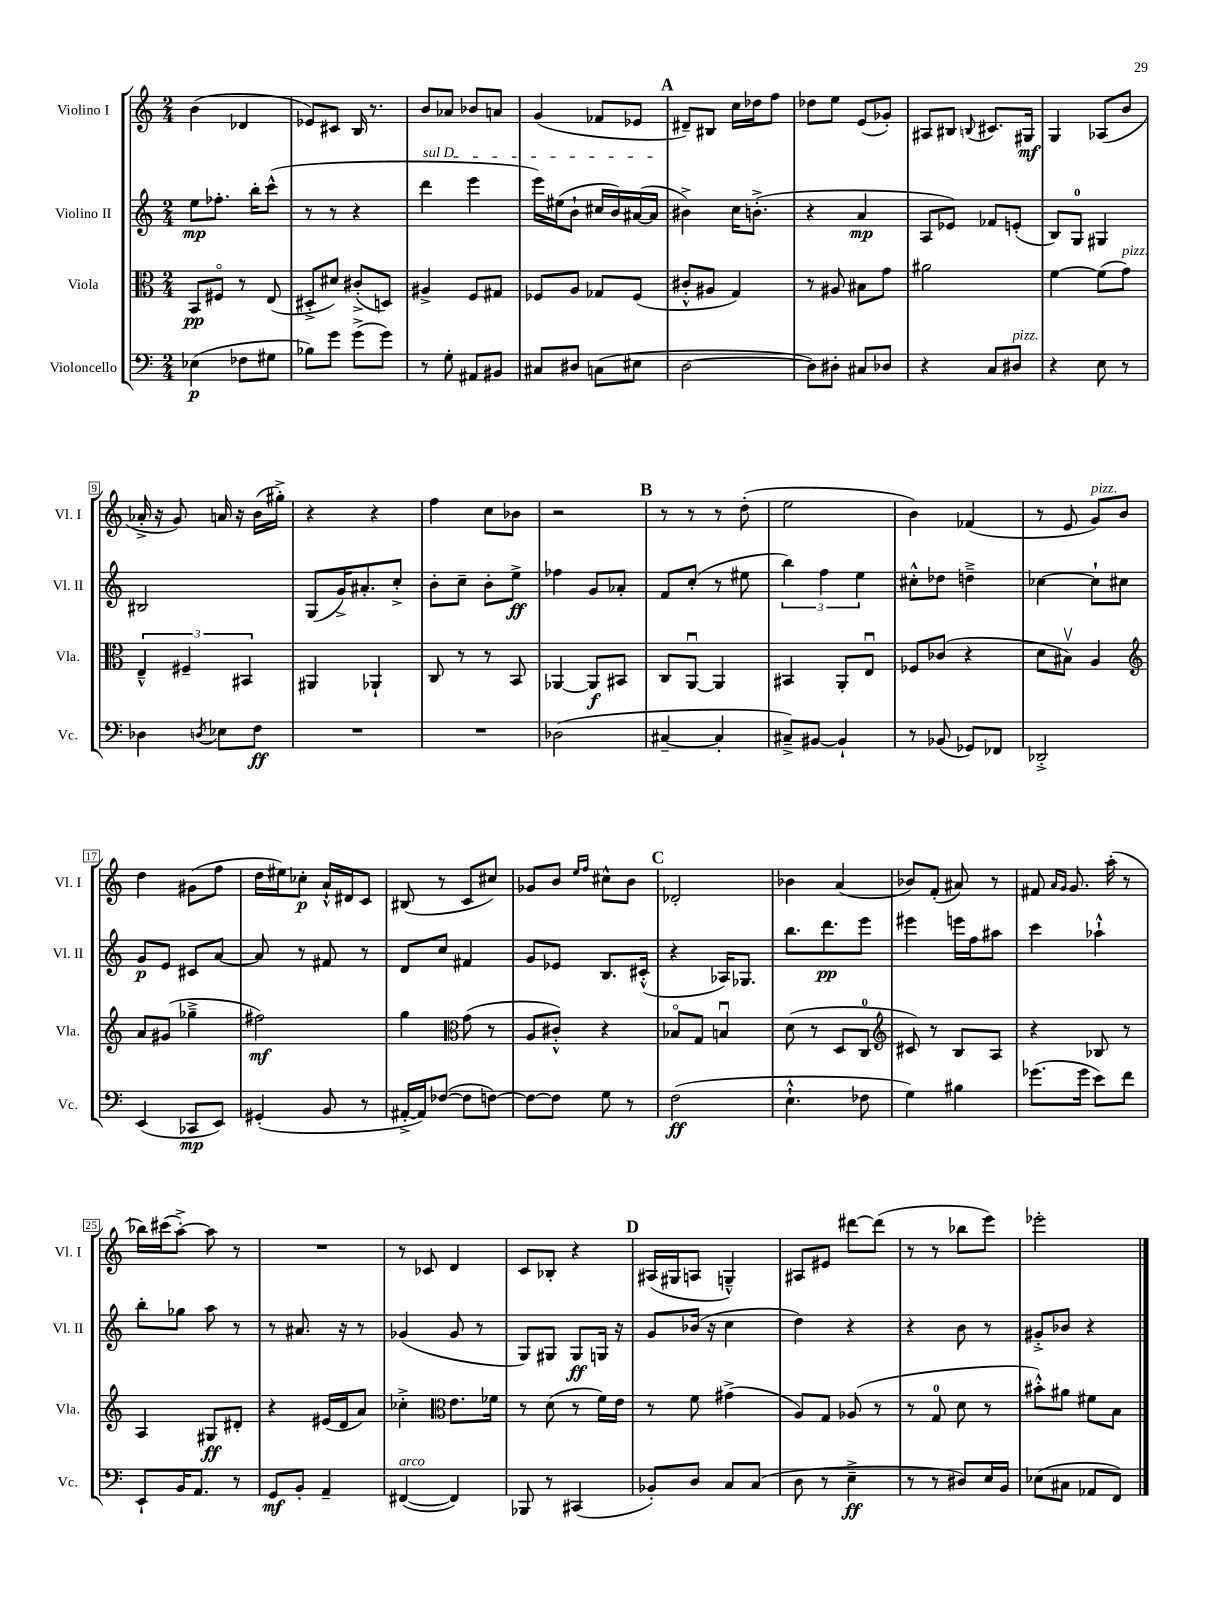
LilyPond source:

<<
\new StaffGroup <<
\new Staff = "s0" \with { instrumentName = "Violino I" shortInstrumentName = "Vl. I" } {
    \clef treble \key c \major \numericTimeSignature \time 2/4
    b'4( des'4 |
    ees'8) cis'8 b16 r8. |
    b'8 aes'8 bes'8 a'8 |
    g'4( fes'8 ees'8 |
    \mark \markup { \bold "A" } dis'8--) bis8 c''16 des''16 f''8 |
    des''8 e''8 e'8( ges'8-.) |
    ais8 bis8 \appoggiatura { b8 } cis'8. gis16\mf |
    g4 aes8( b'8 |
    aes'16-.-> r16 g'8) a'16 r16 b'16( gis''16-.->) |
    r4 r4 |
    f''4 c''8 bes'8 |
    r2 |
    \mark \markup { \bold "B" } r8 r8 r8 d''8-.( |
    e''2 |
    b'4) fes'4( |
    r8 e'8 g'8^\markup { \italic "pizz." }) b'8 |
    d''4 gis'8( f''8 |
    d''16 eis''16) ces''8-.\p a'16-!-^ dis'16 c'8 |
    bis8( r8 c'8 cis''8) |
    ges'8 b'8 \grace { e''16 f''16 } cis''8-^ b'8 |
    \mark \markup { \bold "C" } des'2-. |
    bes'4 a'4( |
    bes'8) f'8-.( ais'8) r8 |
    fis'8 \grace { a'16 g'16 } g'8. a''16-.( r8 |
    bes''16) cis'''16( a''8~-.->) a''8 r8 |
    R2 |
    r8 ces'8 d'4 |
    c'8 bes8-. r4 |
    \mark \markup { \bold "D" } ais16( gis16 a8 g4---^) |
    ais8 eis'8 dis'''8~ dis'''8( |
    r8 r8 bes''8 e'''8) |
    ees'''2-. \bar "|." |
}
\new Staff = "s1" \with { instrumentName = "Violino II" shortInstrumentName = "Vl. II" } {
    \clef treble \key c \major \numericTimeSignature \time 2/4
    e''8\mp fes''8.-. b''16-. c'''8-^( |
    r8 r8 r4 |
    \once \override TextSpanner.bound-details.left.text = \markup { \italic "sul D" } d'''4\startTextSpan e'''4 |
    e'''16) eis''16( b'8-! cis''16 b'16) ais'16~( ais'16\stopTextSpan |
    \mark \markup { \bold "A" } bis'4->) c''16 b'8.-.->( |
    r4 a'4\mp |
    a8 ees'8) fes'8 e'8-.( |
    b8) g8-0 gis4 |
    bis2 |
    g8( g'16->) ais'8.-. c''8-.-> |
    b'8-. c''8-- b'8-. e''8->\ff |
    fes''4 g'8 aes'8-. |
    \mark \markup { \bold "B" } f'8 c''8-.( r8 eis''8 |
    \tuplet 3/2 { b''4) f''4 e''4 } |
    cis''8-.-^ des''8 d''4---> |
    ces''4~ ces''8-! cis''8 |
    g'8\p e'8 cis'8 a'8~ |
    a'8 r8 fis'8 r8 |
    d'8 c''8 fis'4 |
    g'8 ees'8 b8. cis'16-.-^( |
    \mark \markup { \bold "C" } r4 aes16) ges8. |
    b''8. d'''8.\pp e'''8 |
    eis'''4 e'''16 f''16 ais''8 |
    c'''4 aes''4-!-^ |
    b''8-. ges''8 a''8 r8 |
    r8 ais'8. r16 r8 |
    ges'4( ges'8 r8 |
    g8) gis8 gis8\ff g16 r16 |
    \mark \markup { \bold "D" } g'8 bes'16( r16 c''4 |
    d''4) r4 |
    r4 b'8 r8 |
    gis'8-.-> bes'8 r4 \bar "|." |
}
\new Staff = "s2" \with { instrumentName = "Viola" shortInstrumentName = "Vla." } {
    \clef alto \key c \major \numericTimeSignature \time 2/4
    b,8\pp fis8\flageolet r8 e8( |
    dis8-.-> dis'8) cis'8-.->( d8) |
    ais4-> f8 gis8 |
    fes8 a8 ges8 fes8( |
    \mark \markup { \bold "A" } cis'8-.-^ ais8 g4) |
    r8 ais8 bis8 g'8 |
    ais'2 |
    f'4~ f'8( g'8^\markup { \italic "pizz." }) |
    \tuplet 3/2 { e4---^ fis4-- bis,4 } |
    ais,4 aes,4-! |
    c8 r8 r8 b,8 |
    aes,4~ aes,8\f bis,8 |
    \mark \markup { \bold "B" } c8 a,8~\downbow a,4 |
    bis,4 a,8-. e8\downbow |
    fes8 ces'8( r4 |
    d'8 bis8\upbow) a4 |
    \clef treble a'8 gis'8( ges''4---> |
    fis''2\mf) |
    g''4 \clef alto g'8( r8 |
    a8 cis'8-.-^) r4 |
    \mark \markup { \bold "C" } bes8\flageolet g8 b4\downbow |
    d'8( r8 d8 c8-0 |
    \clef treble cis'8) r8 b8 a8 |
    r4 bes8 r8 |
    a4 gis8\ff dis'8-. |
    r4 eis'16( d'16 a'8) |
    ces''4-.-> \clef alto e'8. fes'16 |
    r8 d'8( r8 f'16) e'16 |
    \mark \markup { \bold "D" } r8 f'8 gis'4->( |
    a8) g8 aes8( r8 |
    r8 g8-0 d'8 r8 |
    bis'8-.-^) ais'8 fis'8 b8 \bar "|." |
}
\new Staff = "s3" \with { instrumentName = "Violoncello" shortInstrumentName = "Vc." } {
    \clef bass \key c \major \numericTimeSignature \time 2/4
    ees4\p( fes8 gis8 |
    bes8) g'8 g'8->( g'8) |
    r8 g8-. ais,8 bis,8 |
    cis8 dis8 c8( eis8 |
    \mark \markup { \bold "A" } d2~ |
    d8) dis8-. cis8 des8 |
    r4 c8 dis8^\markup { \italic "pizz." } |
    r4 e8 r8 |
    des4 \acciaccatura { d8 } ees8 f8\ff |
    R2 |
    R2 |
    des2( |
    \mark \markup { \bold "B" } cis4~-- cis4-. |
    cis8--->) bis,8~ bis,4-! |
    r8 bes,8( ges,8) fes,8 |
    des,2-.-> |
    e,4( ces,8\mp e,8) |
    gis,4-.( b,8 r8 |
    ais,16~-.-> ais,16) fes8~( fes8 f8~) |
    f8~ f8 g8 r8 |
    \mark \markup { \bold "C" } f2\ff( |
    e4.-!-^ fes8 |
    g4) bis4 |
    ges'8.( ges'16 e'8) f'8 |
    e,8-! b,16 a,8. r8 |
    g,8\mf b,8-. a,4-- |
    fis,4~^\markup { \italic "arco" }( fis,4) |
    bes,,8 r8 cis,4( |
    \mark \markup { \bold "D" } bes,8-.) d8 c8 c8( |
    d8 r8 e4--->\ff |
    r8 r8 dis8) e16 b,16 |
    ees8( cis8 aes,8 f,8) \bar "|." |
}
>>
>>
\layout { \context { \Score \override BarNumber.stencil = #(make-stencil-boxer 0.1 0.3 ly:text-interface::print) } }
